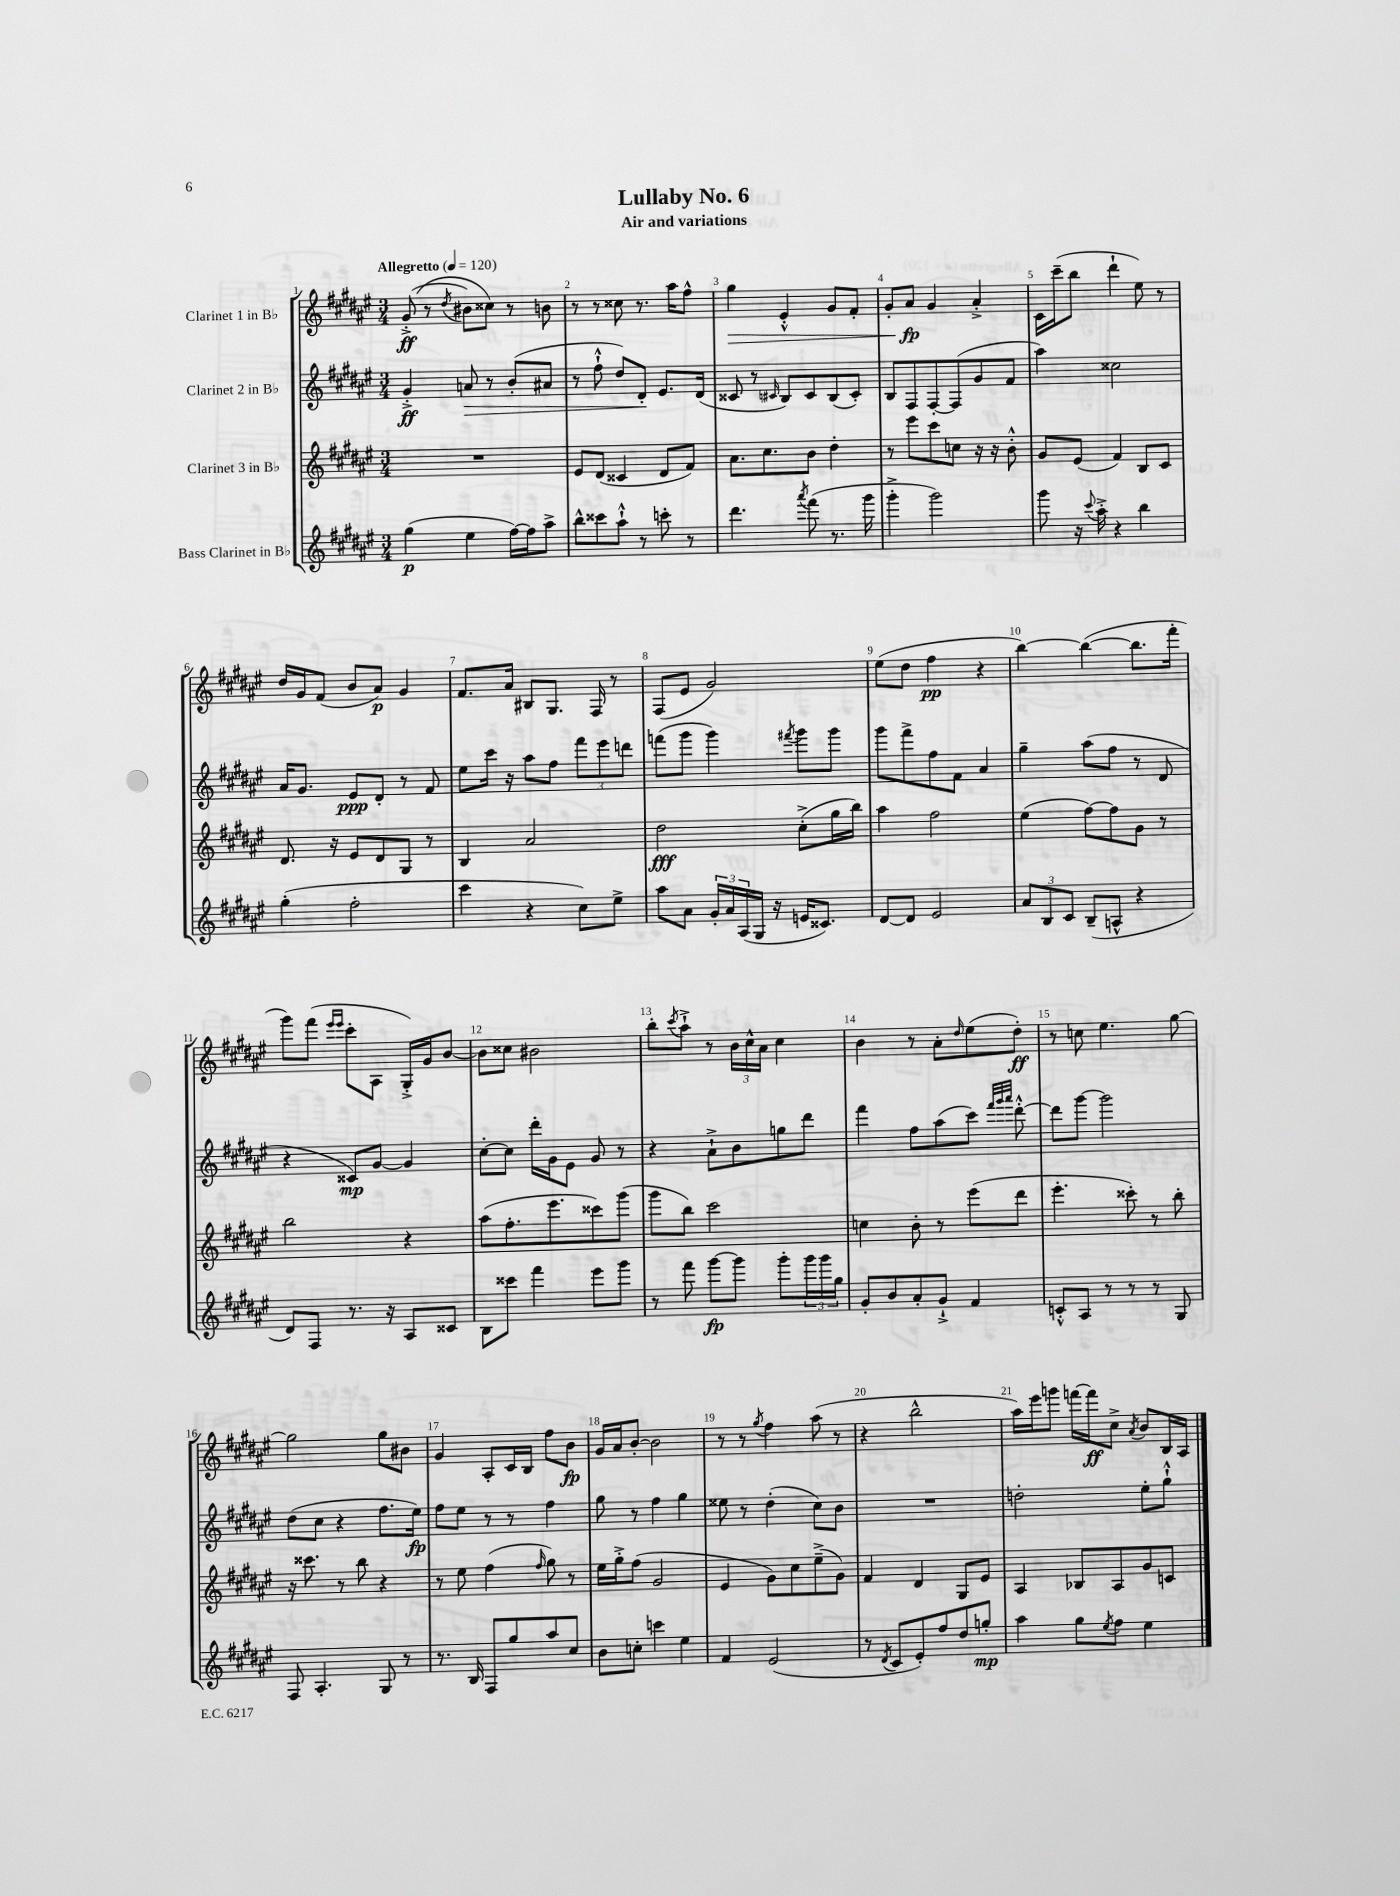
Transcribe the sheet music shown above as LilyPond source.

\header { title = "Lullaby No. 6" subtitle = "Air and variations" }
<<
\new StaffGroup <<
\new Staff = "s0" \with { instrumentName = "Clarinet 1 in Bb" } {
    \clef treble \key fis \major \numericTimeSignature \time 3/4 \tempo "Allegretto" 4 = 120
    gis'8-.->\ff(\( r8 \acciaccatura { dis''8 } bis'8) cisis''8\) r8 b'8 |
    r8 r8 cisis''8 r8. ais''16 fis''8-^ |
    gis''4\> eis'4-.-^ gis'8 fis'8-. |
    gis'8-. ais'8\fp\! gis'4 ais'4-.-> |
    cis'16 cis'''16--( b''8 dis'''4-! eis''8) r8 |
    dis''16 gis'16 fis'8( b'8 ais'8\p) gis'4 |
    fis'8. ais'16 bis8 gis8. fis16 r8 |
    fis8( eis'8 gis'2) |
    eis''8( dis''8 fis''4\pp r4 |
    b''4~) b''4~( b''8. fis'''16-. |
    gis'''8) fis'''8( \grace { eis'''16 eis'''16 } cis'''8-. ais8 gis16-.->) gis'16 b'8~ |
    b'8 cisis''8 bis'2 |
    b''8-. \acciaccatura { cis'''8 } ais''8-!-> r8 \tuplet 3/2 { b'16 cis''16-^ ais'16 } cis''4 |
    b'4 r8 ais'8-. \grace { dis''16 } eis''8( dis''8-.\ff) |
    r8 c''8 eis''4. gis''8~ |
    gis''2 gis''8 bis'8 |
    gis'4 ais8-. cis'16 b16 fis''8 b'8\fp |
    gis'16 ais'16 b'8~-. b'2 |
    r8 r8 \acciaccatura { gis''8 } fis''4 ais''8( r8 |
    r4 b''2-^ |
    ais''16) eis'''16 g'''8 f'''16~ f'''16\ff cis''8-> \acciaccatura { ais'8 } b'8 b16 ais16 \bar "|." |
}
\new Staff = "s1" \with { instrumentName = "Clarinet 2 in Bb" } {
    \clef treble \key fis \major \numericTimeSignature \time 3/4
    gis'4-.->\ff a'8\> r8 b'8-.( ais'8 |
    r8 fis''8-!-^ dis''8) dis'8-.\! eis'8. dis'16( |
    cisis'8 r8 \grace { cis'16 } b8) cis'8 b8( cis'8-.) |
    b8 fis8 fis8~-. fis8( gis'8 fis'8 |
    ais''4) cisis''2 |
    ais'16 gis'8. eis'8\ppp dis'8-. r8 fis'8 |
    eis''8 cis'''16 r16 ais''8 fis''8 \tuplet 3/2 { fis'''8 eis'''8 d'''8 } |
    f'''8( gis'''8 gis'''4) \acciaccatura { fis'''8 } gis'''8 gis'''8 |
    gis'''8 fis'''8-> fis''8 fis'8 ais'4 |
    gis''4-- ais''8( fis''8 r8 dis'8 |
    r4 cisis'8\mp) gis'8~ gis'4 |
    cis''8~-. cis''8 dis'''16-. gis'16 eis'8 gis'8 r8 |
    r4 ais'8-!-> b'8 g''8 dis'''8 |
    fis'''4 fis''8 ais''8( cis'''8) \grace { fis'''32 gis'''32 ais'''32 } dis'''8~-.-^ |
    dis'''8 gis'''8~ gis'''2 |
    dis''8( cis''8 r4 fis''8. eis''16\fp) |
    fis''8 eis''8 r8 r8 fis''4 |
    gis''8 r8 fis''4 gis''4 |
    eisis''8 r8 dis''4-.( cis''8) b'8 |
    R2. |
    d''2-. eis''8-. gis''8-!-^ \bar "|." |
}
\new Staff = "s2" \with { instrumentName = "Clarinet 3 in Bb" } {
    \clef treble \key fis \major \numericTimeSignature \time 3/4
    R2. |
    eis'8 dis'8( cisis'4 dis'8 fis'8) |
    ais'8. cis''8. b'8 dis''4-. |
    r8 eis'''8 cis'''8 c''8 r16 r16 b'8-.-^ |
    gis'8 eis'8( fis'4) b8 cis'8 |
    dis'8. r16 eis'8 dis'8 gis8 r8 |
    b4 ais'2 |
    dis''2\fff cis''8-.->( gis''16 b''16) |
    ais''4 fis''2 |
    eis''4( fis''8~) fis''8 gis'8 r8 |
    b''2 r4 |
    ais''8( fis''8.-. eis'''8. cisis'''8) gis'''8( |
    gis'''8 b''8) cis'''2 |
    c''4 b'8-. r8 eis'''8( dis'''8 |
    eis'''4.-. cisis'''8-.) r8 b''8-. |
    r16 cisis'''8. r8 b''8 r4 |
    r8 eis''8 fis''4( \grace { fis''16 } gis''8) r8 |
    eis''16 gis''16-.-> fis''8( gis'2 |
    eis'4 gis'8) cis''8 eis''8--->( gis'8) |
    fis'4 dis'4 gis8 eis'8 |
    ais4 bes8 ais8 gis'8 c'8 \bar "|." |
}
\new Staff = "s3" \with { instrumentName = "Bass Clarinet in Bb" } {
    \clef treble \key fis \major \numericTimeSignature \time 3/4
    gis''4\p( eis''4 fis''16~) fis''16 ais''8-> |
    b''8-^ cisis'''8 ais''8-!-^ r8 c'''8-. r8 |
    dis'''4. \acciaccatura { ais'''8 } fis'''8( r8. gis'''16 |
    gis'''4-.-> gis'''2) |
    gis'''8 r16 \appoggiatura { cis'''8 } ais''16-.-> r4 b''4 |
    gis''4-.( fis''2-. |
    cis'''4 r4 cis''8) eis''8-> |
    ais''8 ais'8 \tuplet 3/2 { gis'16-. ais'16 ais16( } gis16 r16 e'16 cisis'8.) |
    dis'8~ dis'8 eis'2 |
    \tuplet 3/2 { ais'8 b8 cis'8 } b8--( a8-^ r4 |
    dis'8) fis8 r8. r16 ais8 cisis'8 |
    b8 cisis'''8 fis'''4 eis'''8 gis'''8 |
    r8 fis'''8 gis'''8~\fp gis'''8 gis'''8-. \tuplet 3/2 { gis'''16 gis'''16 gis''16 } |
    gis'8-. b'8 ais'8-. gis'8-!-> fis'4 |
    c'8-.-^ ais8 r8 r8 r8 gis8 |
    fis8 ais4.-. gis8 r8 |
    r8. b16 fis8 gis''8 ais''8 cis''8 |
    b'8 c''8-. c'''4 eis''4 |
    fis'4 eis'2( |
    r8 \acciaccatura { dis'8 } cis'8 eis'8-.) fis''8 dis''8 g''8-.\mp |
    ais''4 gis''8 \acciaccatura { eis''8 } fis''8 eis''4 \bar "|." |
}
>>
>>
\layout { \context { \Score \override BarNumber.break-visibility = ##(#f #t #t) barNumberVisibility = #all-bar-numbers-visible } }
